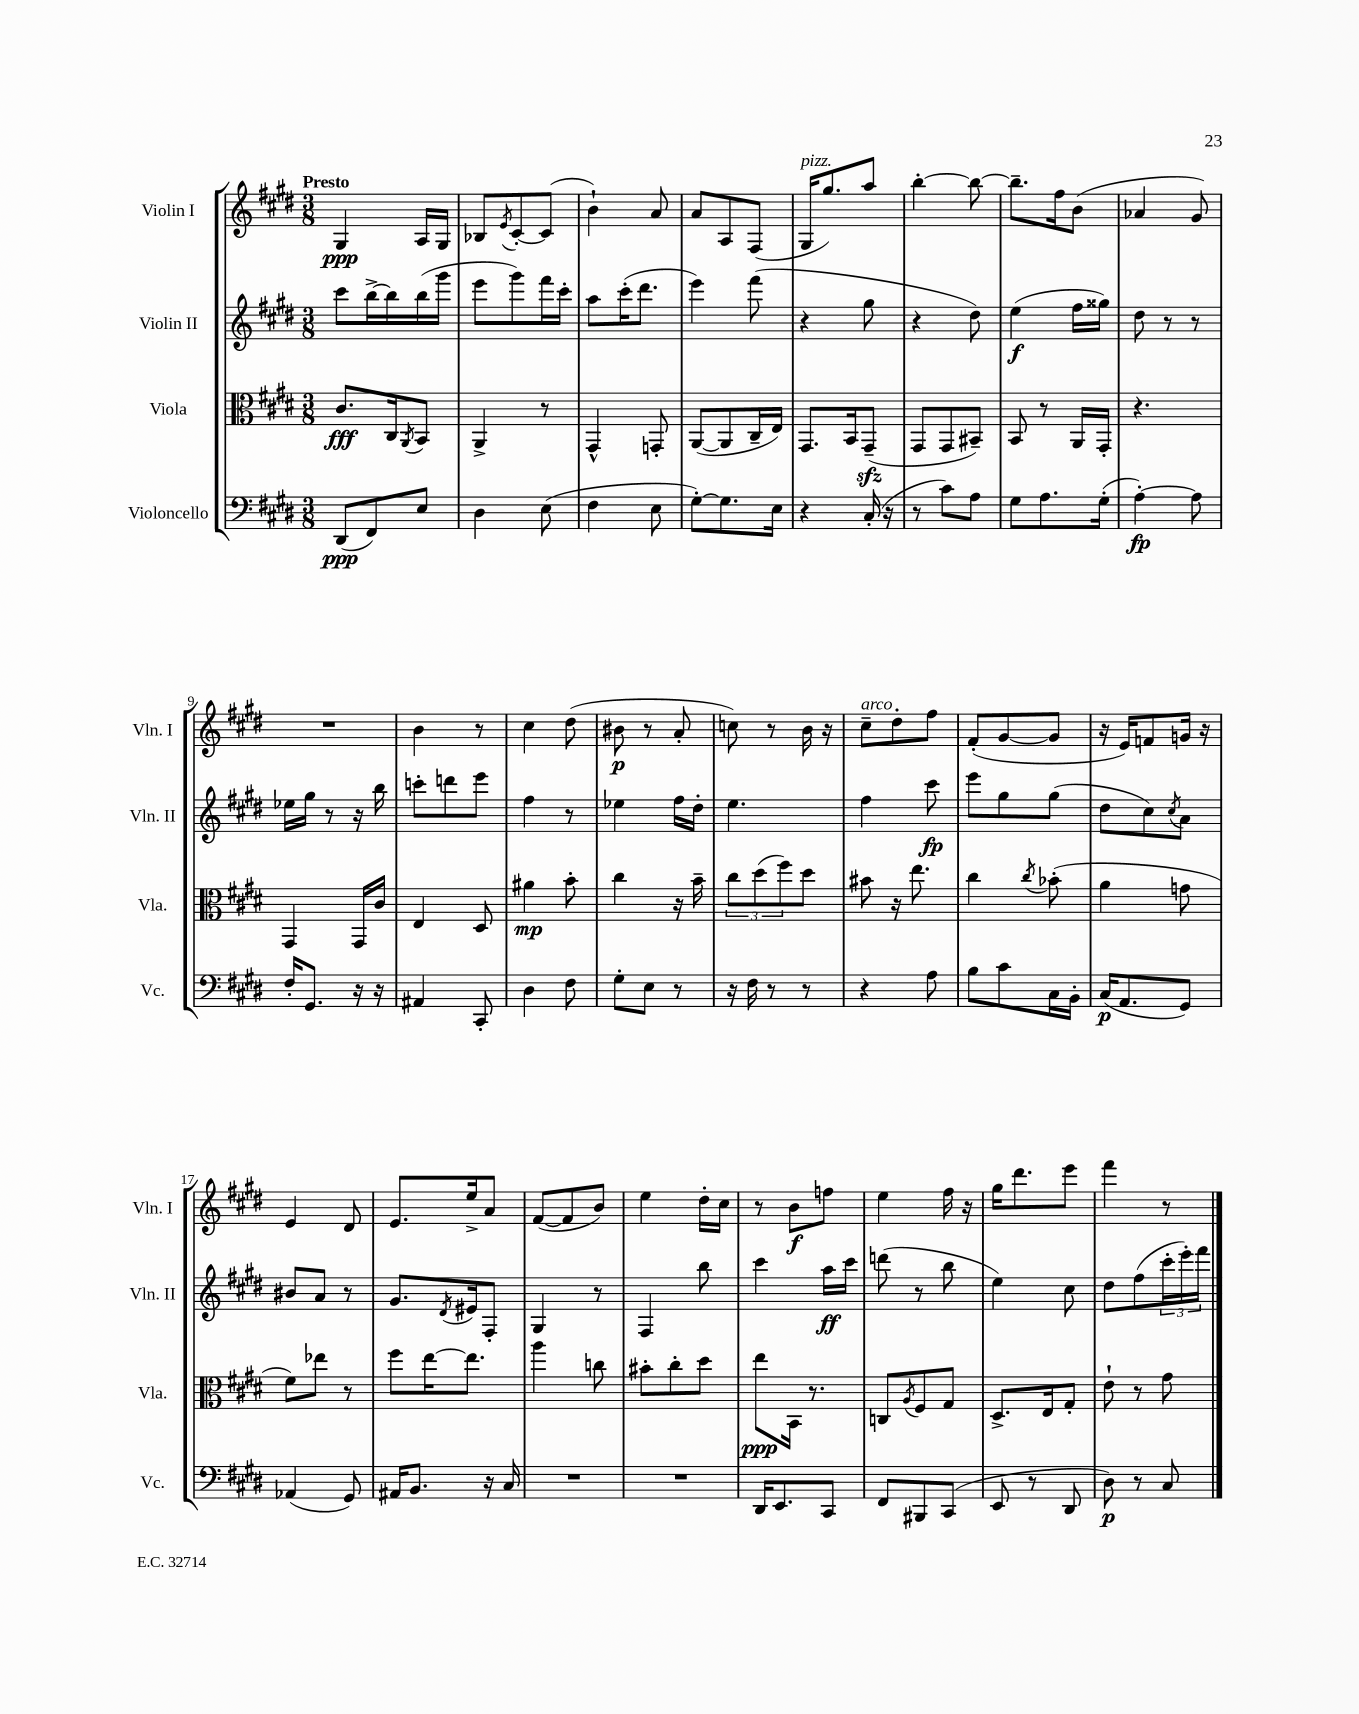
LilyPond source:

<<
\new StaffGroup <<
\new Staff = "s0" \with { instrumentName = "Violin I" shortInstrumentName = "Vln. I" } {
    \clef treble \key e \major \numericTimeSignature \time 3/8 \tempo "Presto"
    gis4\ppp a16 gis16 |
    bes8 \acciaccatura { e'8 } cis'8~-. cis'8( |
    b'4-!) a'8 |
    a'8 a8 fis8( |
    gis16^\markup { \italic "pizz." } gis''8.) a''8 |
    b''4~-. b''8~ |
    b''8.-- fis''16 b'8( |
    aes'4 gis'8) |
    R4. |
    b'4 r8 |
    cis''4 dis''8( |
    bis'8\p r8 a'8-. |
    c''8) r8 b'16 r16 |
    cis''8--^\markup { \italic "arco" } dis''8-. fis''8 |
    fis'8-.( gis'8~ gis'8 |
    r16 e'16) f'8 g'16 r16 |
    e'4 dis'8 |
    e'8. e''16-> a'8 |
    fis'8~( fis'8 b'8) |
    e''4 dis''16-. cis''16 |
    r8 b'8\f f''8 |
    e''4 fis''16 r16 |
    gis''16 dis'''8. e'''8 |
    fis'''4 r8 \bar "|." |
}
\new Staff = "s1" \with { instrumentName = "Violin II" shortInstrumentName = "Vln. II" } {
    \clef treble \key e \major \numericTimeSignature \time 3/8
    cis'''8 b''16~-> b''16 b''16( gis'''16 |
    e'''8 gis'''8) fis'''16 cis'''16-. |
    a''8 cis'''16-.( dis'''8. |
    e'''4) fis'''8( |
    r4 gis''8 |
    r4 dis''8) |
    e''4\f( fis''16 gisis''16) |
    dis''8 r8 r8 |
    ees''16 gis''16 r8 r16 b''16 |
    c'''8-. d'''8 e'''8 |
    fis''4 r8 |
    ees''4 fis''16 dis''16-. |
    e''4. |
    fis''4 cis'''8\fp |
    e'''8 gis''8 gis''8( |
    dis''8 cis''8) \acciaccatura { cis''8 } a'8 |
    bis'8 a'8 r8 |
    gis'8. \acciaccatura { dis'8 } eis'16 fis8-. |
    gis4 r8 |
    fis4 b''8 |
    cis'''4 a''16\ff cis'''16 |
    d'''8( r8 b''8 |
    e''4) cis''8 |
    dis''8 fis''8( \tuplet 3/2 { cis'''16-. e'''16-.) fis'''16 } \bar "|." |
}
\new Staff = "s2" \with { instrumentName = "Viola" shortInstrumentName = "Vla." } {
    \clef alto \key e \major \numericTimeSignature \time 3/8
    cis'8.\fff cis16 \acciaccatura { a,8 } b,8 |
    a,4-> r8 |
    gis,4-^ g,8-. |
    a,8~( a,8 cis16-- e16) |
    gis,8. b,16 gis,8--\sfz( |
    gis,8 gis,8 bis,8--) |
    b,8 r8 a,16 gis,16-. |
    r4. |
    gis,4 gis,16 cis'16 |
    e4 dis8 |
    ais'4\mp b'8-. |
    cis''4 r16 b'16-- |
    \tuplet 3/2 { cis''8 dis''8( fis''8) } dis''8 |
    bis'8 r16 e''8. |
    cis''4 \acciaccatura { cis''8 } bes'8-.( |
    a'4 g'8 |
    fis'8) ees''8 r8 |
    fis''8 e''16~ e''8. |
    a''4 c''8 |
    bis'8-. cis''8-. dis''8 |
    e''8\ppp b,16 r8. |
    c8 \acciaccatura { a8 } fis8 gis8 |
    dis8.-> e16 gis8-. |
    e'8-! r8 gis'8 \bar "|." |
}
\new Staff = "s3" \with { instrumentName = "Violoncello" shortInstrumentName = "Vc." } {
    \clef bass \key e \major \numericTimeSignature \time 3/8
    dis,8\ppp( fis,8) e8 |
    dis4 e8( |
    fis4 e8 |
    gis8~-.) gis8. e16 |
    r4 cis16-.( r16 |
    r8 cis'8) a8 |
    gis8 a8. gis16-.( |
    a4~-.\fp) a8 |
    fis16-. gis,8. r16 r16 |
    ais,4 cis,8-. |
    dis4 fis8 |
    gis8-. e8 r8 |
    r16 fis16 r8 r8 |
    r4 a8 |
    b8 cis'8 cis16 b,16-. |
    cis16\p( a,8. gis,8) |
    aes,4( gis,8) |
    ais,16 b,8. r16 cis16 |
    R4. |
    R4. |
    dis,16 e,8. cis,8 |
    fis,8 bis,,8 cis,8( |
    e,8 r8 dis,8 |
    dis8\p) r8 cis8 \bar "|." |
}
>>
>>
